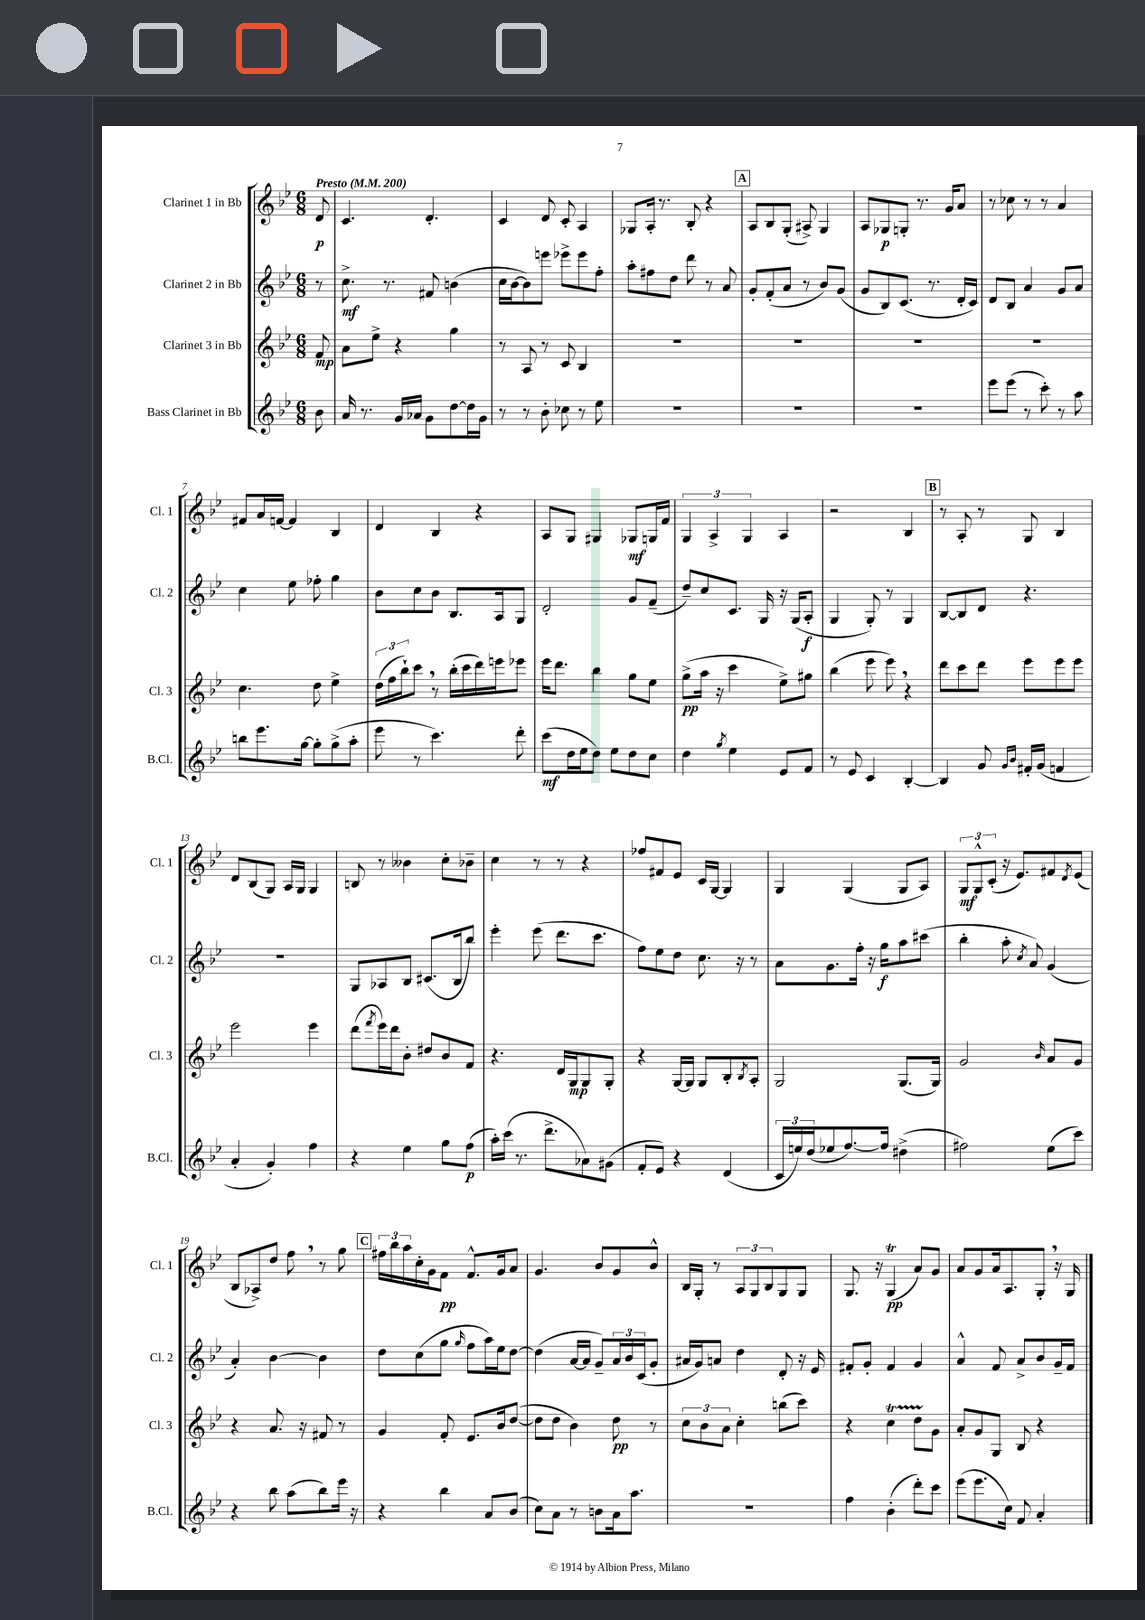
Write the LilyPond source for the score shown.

<<
\new StaffGroup <<
\new Staff = "s0" \with { instrumentName = "Clarinet 1 in Bb" shortInstrumentName = "Cl. 1" } {
    \clef treble \key bes \major \numericTimeSignature \time 6/8 \partial 8 \tempo "Presto" 4 = 200
    d'8\p |
    c'4. d'4.-. |
    c'4 d'8 c'8-. a4 |
    ges8 a16-. r8. bes8-. r4 |
    \mark \markup { \box "A" } a8 bes8 g8-.( ais8->) g4 |
    a8 ges8\p g8-. r8. g'16 a'8 |
    r8 ces''8 r8 r8 a'4 |
    fis'8 a'16 f'16~ f'4 bes4 |
    d'4 bes4 r4 |
    a8 g8 gis4 ges8\mf g16 f'16 |
    \tuplet 3/2 { g4 a4-> g4 } a4 |
    r2 bes4 |
    \mark \markup { \box "B" } r8 a8-. r8 g8 bes4 |
    d'8 bes8( g8) a16 g16 g4 |
    b8 r8 beses'4 c''8-. bes'8-- |
    c''4 r8 r8 r4 |
    fes''8 fis'8 ees'8 c'16 g16~ g4 |
    g4 g4( g8 a8) |
    \tuplet 3/2 { g8\mf g8-^ c'8-.( } r16 ees'8.) fis'8 \acciaccatura { d'8 } ees'8( |
    bes8 aes8->) d''8 f''8 \breathe r8 g''8 |
    \mark \markup { \box "C" } \tuplet 3/2 { fis''16 bes''16 a''16 } c''16-. g'16 f'8\pp f'8.-^ g'16 a'8 |
    g'4. bes'8 g'8 bes'8-^ |
    bes16 g16-. r8 \tuplet 3/2 { a8 g8 bes8 } g8 g8 |
    g8. r16 g4\trill\pp( a'8) g'8 |
    a'8 g'8 a'16 a8. g8-. \breathe r16 g16 \bar "|." |
}
\new Staff = "s1" \with { instrumentName = "Clarinet 2 in Bb" shortInstrumentName = "Cl. 2" } {
    \clef treble \key bes \major \numericTimeSignature \time 6/8 \partial 8
    r8 |
    c''8.->\mf r8. fis'8 b'4( |
    c''16 bes'16~ bes'8) e'''8 ees'''8-> ees'''8 f''8-. |
    a''8-. fis''8 d''8 d'''8 r8 a'8 |
    \mark \markup { \box "A" } g'8-. f'8-.( a'8 r8 bes'8) g'8( |
    g'8 bes8) c'8.( r8. d'16-. c'16) |
    d'8 bes8 a'4 g'8 a'8 |
    c''4 ees''8 fes''8-. g''4 |
    bes'8 c''8 bes'8 bes8. a16 g8 |
    d'2-. g'8 f'8--( |
    d''8--) c''8 c'8. g16 r16 g16( a8-.\f |
    g4 g8-.) r8 g4 |
    \mark \markup { \box "B" } bes8~ bes8 d'8 r4. |
    R2. |
    g8 aes8 bes8 cis'8.( bes16 bes''8) |
    ees'''4-. ees'''8( d'''8. c'''8. |
    f''8) ees''8 d''8 c''8. r16 r8 |
    a'8 g'8. f''16-. r16 g''16\f a''8 cis'''8( |
    bes''4-. a''8-. \acciaccatura { c''8 } a'8) g'4( |
    a'4-.) bes'4~ bes'4 |
    \mark \markup { \box "C" } d''8 c''8( g''8 \grace { g''16 } f''8 a''16) ees''16 d''8~ |
    d''4( a'16~ a'16 g'8--) \tuplet 3/2 { a'16 bes'16 c'16( } g'8-. |
    ais'16 g'16) a'8 d''4 d'8-. r16 ees'16 |
    fis'8-. g'8-. fis'4 g'4 |
    a'4-^ f'8 a'8-> bes'8 g'16-- f'16 \bar "|." |
}
\new Staff = "s2" \with { instrumentName = "Clarinet 3 in Bb" shortInstrumentName = "Cl. 3" } {
    \clef treble \key bes \major \numericTimeSignature \time 6/8 \partial 8
    f'8\mp |
    a'8 ees''8-> r4 g''4 |
    r8 a8 r8 c'8 bes4 |
    R2. |
    \mark \markup { \box "A" } R2. |
    R2. |
    R2. |
    c''4. d''8 ees''4-> |
    \tuplet 3/2 { d''16( f''16 bes''16-!) } c'''8 \breathe r8 bes''16-.( c'''16 d'''16) e'''16 ees'''8 |
    ees'''16 d'''8. bes''4 g''8 ees''8 |
    g''8->\pp( a''16 r16 c'''4 ees''8->) gis''8 |
    bes''4( ees'''8 ees'''8) \breathe r4 |
    \mark \markup { \box "B" } d'''8 c'''8 d'''8 ees'''8 ees'''8 ees'''8 |
    ees'''2 ees'''4 |
    d'''8( \acciaccatura { f'''8 } ees'''16) d'''16 bes'8-. dis''8 bes'8 f'8 |
    r4. d'16 g16\mp g8 g8-. |
    r4 g16~ g16 g8 bes8-. \acciaccatura { bes8 } a8-. |
    g2 g8.( g16) |
    g'2 \grace { bes'16 } a'8 g'8 |
    r4 a'8. r16 fis'8 r8 |
    \mark \markup { \box "C" } g'4 f'8-. ees'8. bes'16 d''8~( |
    d''8 d''8 bes'4) d''8\pp r8 |
    \tuplet 3/2 { c''8 bes'8 a'8 } c''4-. b''8( c'''8) |
    r4 c''4\startTrillSpan d''8 g'8\stopTrillSpan |
    a'8-. g'8 g8 bes8 r4 \bar "|." |
}
\new Staff = "s3" \with { instrumentName = "Bass Clarinet in Bb" shortInstrumentName = "B.Cl." } {
    \clef treble \key bes \major \numericTimeSignature \time 6/8 \partial 8
    bes'8 |
    a'16 r8. g'16 aes'16 g'8 d''8~ d''16 g'16 |
    r8 r8 bes'8-. ces''8 r8 ees''8 |
    R2. |
    \mark \markup { \box "A" } R2. |
    R2. |
    ees'''8 ees'''8( r8 c'''8-.) r8 a''8 |
    b''8 ees'''8. g''16~ g''8-. g''8->( a''8-. |
    ees'''8 r8 c'''4.) d'''8-. |
    c'''8\mf( d''16 ees''16 d''8) ees''8 d''8 c''8 |
    d''4 \acciaccatura { g''8 } ees''4 ees'8 f'8 |
    r8 ees'8 c'4 bes4~-. |
    \mark \markup { \box "B" } bes4 g'8 \grace { g'16 bes'16 } fis'16-. g'16( f'4 |
    a'4-. g'4-.) f''4 |
    r4 ees''4 g''8 f''8\p( |
    a''16-.) c'''16( r8. d'''8.-> aes'8) gis'8( |
    f'8-. ees'8) r4 d'4( |
    \tuplet 3/2 { c'16 e''16) d''16( } ees''8 f''8.~) f''16 dis''4->( |
    fis''2) ees''8( c'''8) |
    r4 bes''8 a''8( bes''8) ees'''16 r16 |
    \mark \markup { \box "C" } r4 bes''4 a'8 bes'8( |
    c''8) a'8 r8 b'8 a'16 a''8. |
    R2. |
    f''4 bes'4-.( d'''8-.) c'''8 |
    ees'''8( ees'''8. c''16) f'8 a'4-. \bar "|." |
}
>>
>>
